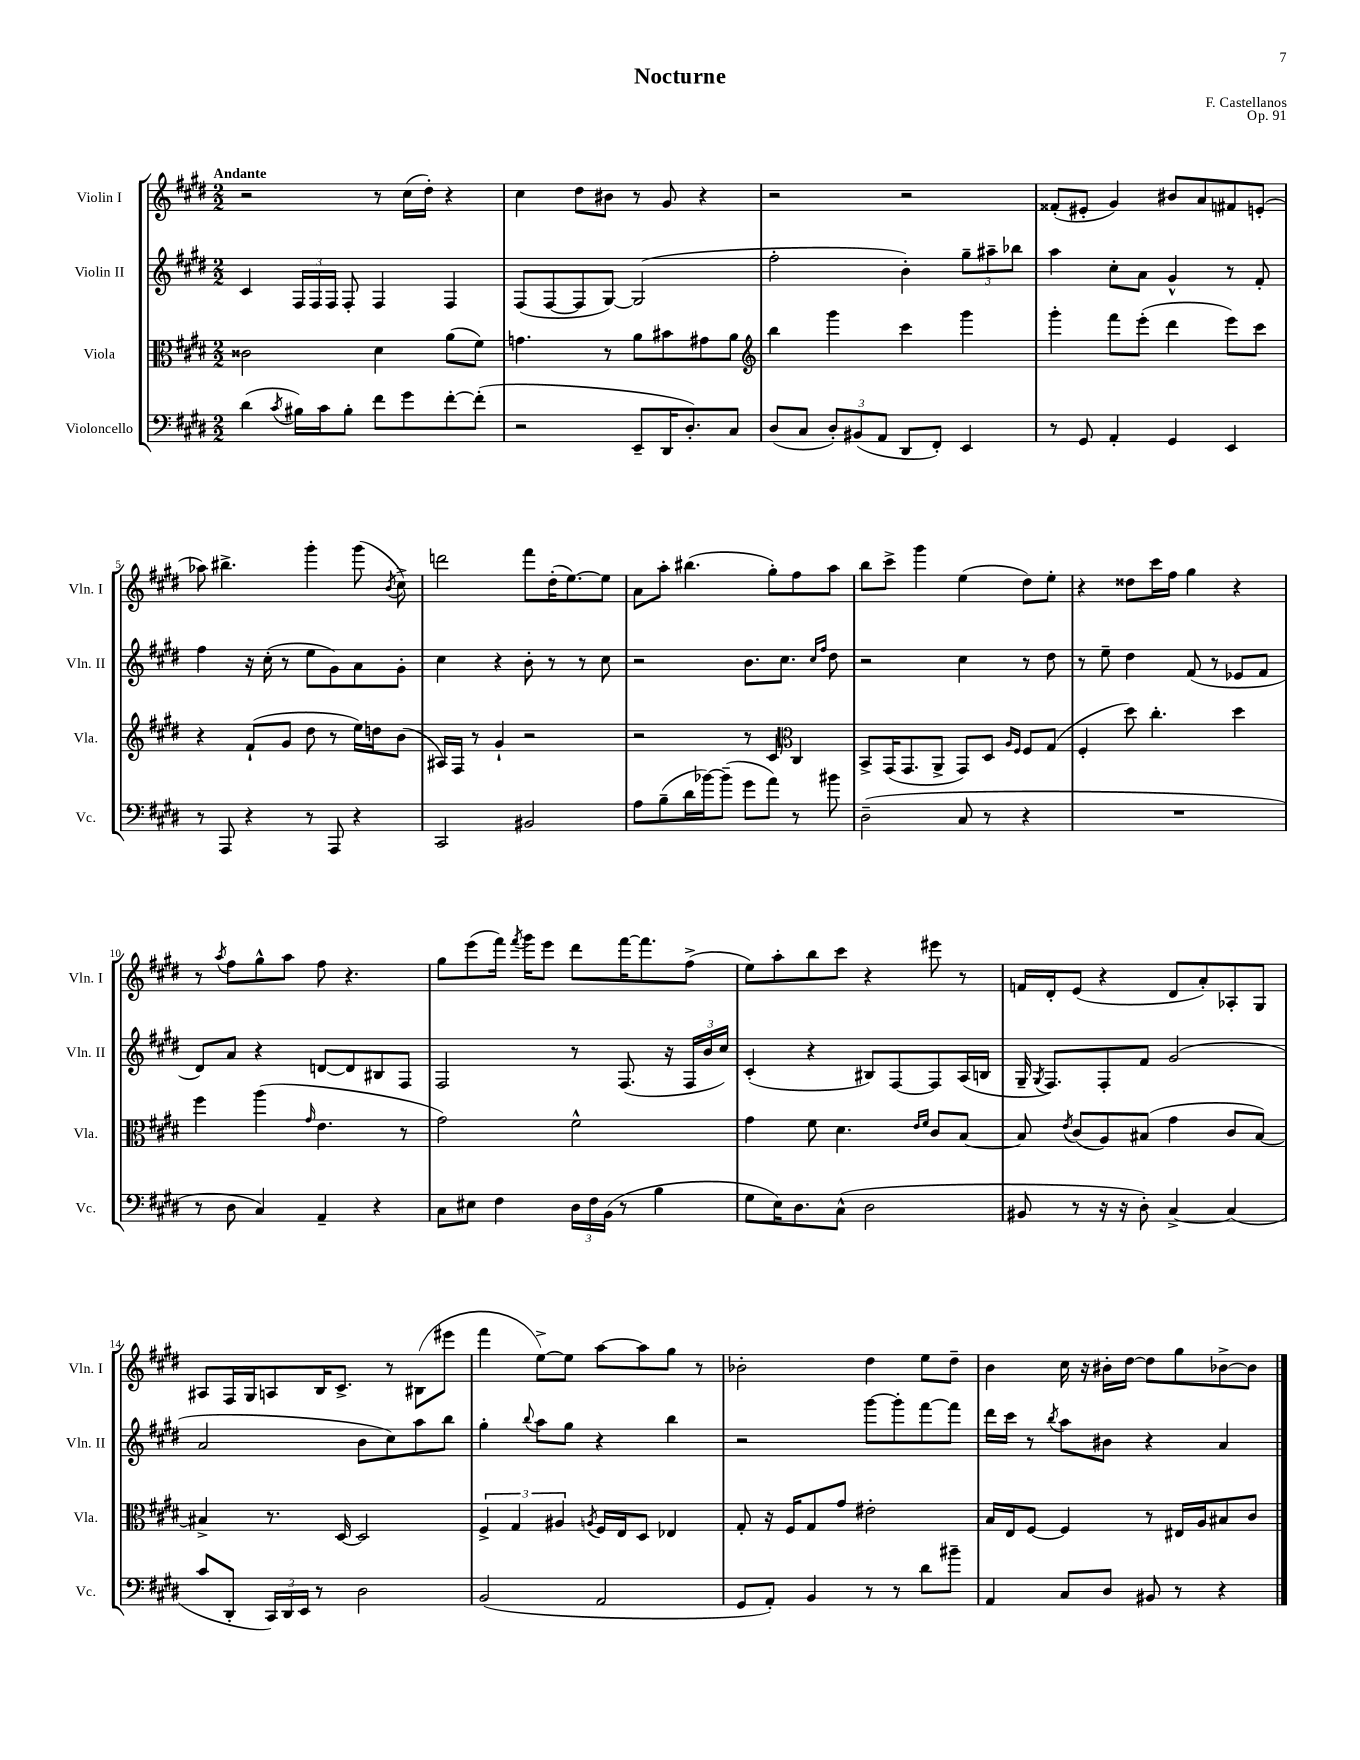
\header { title = "Nocturne" composer = "F. Castellanos" opus = "Op. 91" }
<<
\new StaffGroup <<
\new Staff = "s0" \with { instrumentName = "Violin I" shortInstrumentName = "Vln. I" } {
    \clef treble \key e \major \numericTimeSignature \time 2/2 \tempo "Andante"
    \autoBeamOff r2 r8 cis''16[( dis''16]-.) r4 |
    cis''4 dis''8[ bis'8] r8 gis'8 r4 |
    r2 r2 |
    fisis'8[-.( eis'8]-. gis'4) bis'8[ a'8 fis'8 e'8]-.( |
    aes''8) bis''4.-> gis'''4-. gis'''8( \acciaccatura { b'8 } cis''8->) |
    d'''2 fis'''8[ dis''16-.( e''8.~) e''8] |
    a'8[ a''8]-. bis''4.( gis''8[-.) fis''8 a''8] |
    b''8[ cis'''8]-> gis'''4 e''4( dis''8[) e''8]-. |
    r4 disis''8[ cis'''16 fis''16] gis''4 r4 |
    r8 \acciaccatura { a''8 } fis''8[ gis''8-^ a''8] fis''8 r4. |
    gis''8[ e'''8( fis'''16]) \acciaccatura { fis'''8 } gis'''16[ e'''8] dis'''8[ fis'''16~ fis'''8. fis''8]->( |
    e''8[) a''8-. b''8 cis'''8] r4 eis'''8 r8 |
    f'16[ dis'16-. e'8]( r4 dis'8[ a'8-.) aes8-. gis8] |
    ais8[ fis16 gis16 a8 b16 cis'8.]-> r8 bis8[( eis'''8] |
    fis'''4 e''8[~->) e''8] a''8[~ a''8 gis''8] r8 |
    bes'2-. dis''4 e''8[ dis''8]-- |
    b'4 cis''16 r16 bis'16[-. dis''16]~ dis''8[ gis''8 bes'8~-> bes'8] \bar "|." |
}
\new Staff = "s1" \with { instrumentName = "Violin II" shortInstrumentName = "Vln. II" } {
    \clef treble \key e \major \numericTimeSignature \time 2/2
    \autoBeamOff cis'4 \tuplet 3/2 { fis16[ fis16 fis16] } fis8-. fis4 fis4 |
    fis8[( fis8~ fis8 gis8]~) gis2( |
    fis''2-. b'4-.) \tuplet 3/2 { gis''8[-- ais''8-- bes''8] } |
    a''4 cis''8[-. a'8] gis'4-^ r8 fis'8-. |
    fis''4 r16 cis''16-.( r8 e''8[ gis'8) a'8 gis'8]-. |
    cis''4 r4 b'8-. r8 r8 cis''8 |
    r2 b'8.[ cis''8.] \grace { cis''16[ fis''16] } dis''8 |
    r2 cis''4 r8 dis''8 |
    r8 e''8-- dis''4 fis'8( r8 ees'8[ fis'8] |
    dis'8[) a'8] r4 d'8[~ d'8 bis8 fis8] |
    fis2 r8 fis8.( r16 \tuplet 3/2 { fis16[ b'16 cis''16]) } |
    cis'4-.( r4 bis8[) fis8~ fis8 a16( b16] |
    gis16-- \acciaccatura { gis8 } fis8.[) fis8-. fis'8] gis'2( |
    a'2 b'8[ cis''8) a''8 b''8] |
    gis''4-. \appoggiatura { b''8 } a''8[ gis''8] r4 b''4 |
    r2 gis'''8[~ gis'''8-. fis'''8~ fis'''8] |
    dis'''16[ cis'''16] r8 \acciaccatura { b''8 } a''8[ bis'8] r4 a'4 \bar "|." |
}
\new Staff = "s2" \with { instrumentName = "Viola" shortInstrumentName = "Vla." } {
    \clef alto \key e \major \numericTimeSignature \time 2/2
    \autoBeamOff cisis'2 dis'4 a'8[( fis'8]) |
    g'4. r8 a'8[ bis'8 gis'8 a'8] |
    \clef treble b''4 gis'''4 cis'''4 gis'''4 |
    gis'''4-. fis'''8[ e'''8]-.( dis'''4 e'''8[) cis'''8] |
    r4 fis'8[-!( gis'8] dis''8 r8 e''16[) d''16 b'8]( |
    ais16[) fis16] r8 gis'4-! r2 |
    r2 r8 cis'8 \clef alto cis4 |
    b,8[-> gis,16( gis,8. a,8]-> gis,8[) dis8] \grace { a16[ fis16] } fis8[ gis8]( |
    fis4-. dis''8) cis''4.-. dis''4 |
    fis''4 a''4( \grace { gis'16 } e'4. r8 |
    gis'2) fis'2-^ |
    gis'4 fis'8 dis'4. \grace { e'16[ fis'16] } cis'8[ b8]~ |
    b8 \acciaccatura { e'8 } cis'8[( a8) bis8]( gis'4 cis'8[ bis8]~) |
    bis4-> r8. dis16~ dis2 |
    \tuplet 3/2 { fis4-> gis4 ais4 } \acciaccatura { a8 } fis16[ e16 dis8] ees4 |
    gis8-. r16 fis16[ gis8 gis'8] eis'2-. |
    b16[ e16 fis8]~ fis4 r8 eis16[ a16 bis8 cis'8] \bar "|." |
}
\new Staff = "s3" \with { instrumentName = "Violoncello" shortInstrumentName = "Vc." } {
    \clef bass \key e \major \numericTimeSignature \time 2/2
    \autoBeamOff dis'4( \acciaccatura { cis'8 } bis16[) cis'16 bis8]-. fis'8[ gis'8 fis'8~-. fis'8]-.( |
    r2 e,8[-- dis,16 dis8.-.) cis8] |
    dis8[( cis8] \tuplet 3/2 { dis8[-.) bis,8( a,8] } dis,8[ fis,8]-.) e,4 |
    r8 gis,8 a,4-. gis,4 e,4 |
    r8 a,,8 r4 r8 a,,8 r4 |
    cis,2 bis,2 |
    a8[ b8--( dis'16 bes'16~) bes'8]--( gis'8[ a'8]) r8 bis'8 |
    dis2--( cis8 r8 r4 |
    R1 |
    r8 dis8 cis4) a,4-- r4 |
    cis8[ eis8] fis4 \tuplet 3/2 { dis16[ fis16 b,16]( } r8 b4 |
    gis8[ e16) dis8. cis8]-^( dis2 |
    bis,8 r8 r16 r16 dis8-.) cis4~-> cis4( |
    cis'8[ dis,8]-. \tuplet 3/2 { cis,16[) dis,16 e,16] } r8 dis2 |
    b,2( a,2 |
    gis,8[ a,8]-.) b,4 r8 r8 dis'8[ bis'8]-- |
    a,4 cis8[ dis8] bis,8 r8 r4 \bar "|." |
}
>>
>>
